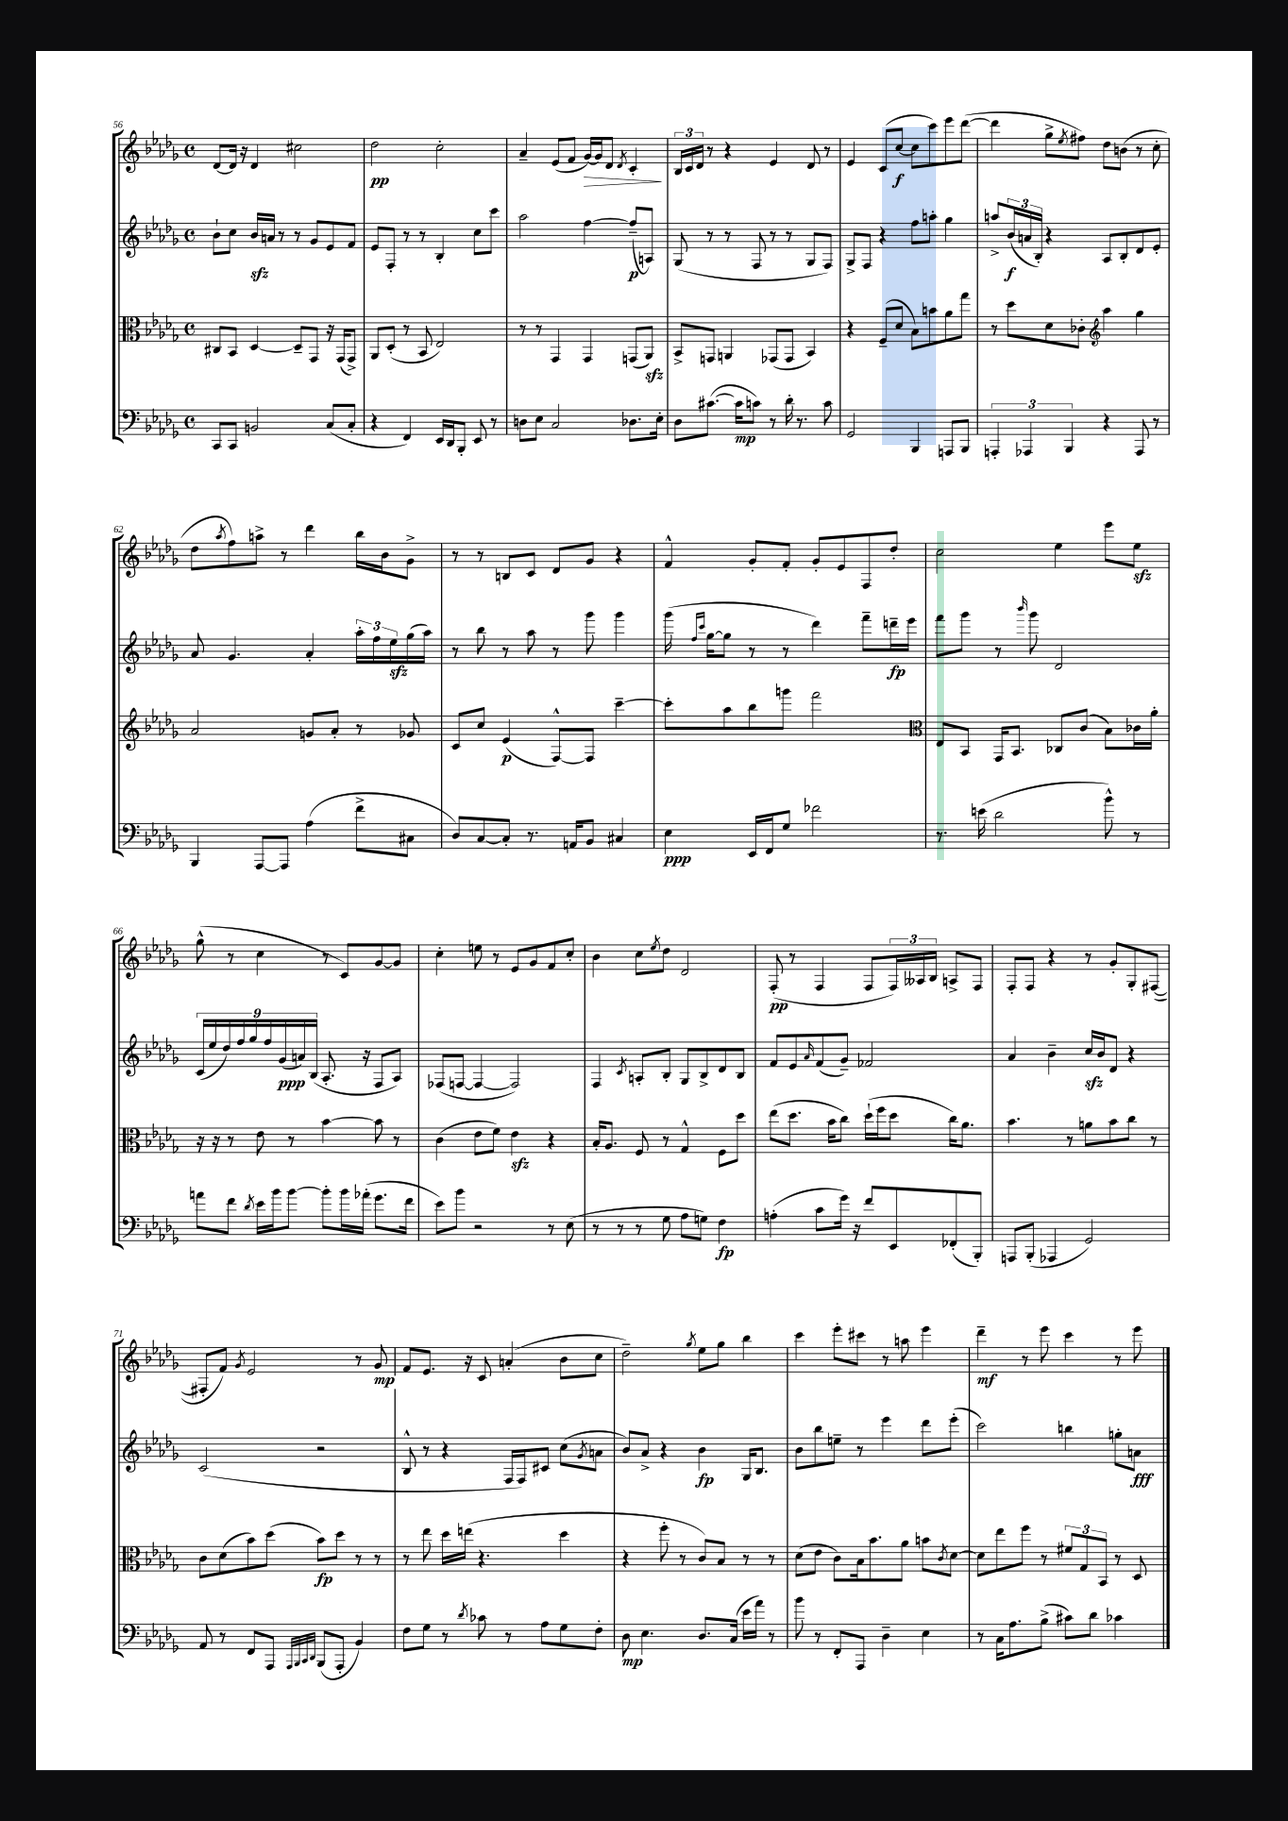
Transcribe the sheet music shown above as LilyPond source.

<<
\new StaffGroup <<
\new Staff = "s0" {
    \clef treble \key des \major \defaultTimeSignature \time 4/4
    des'8~ des'16 r16 des'4 cis''2 |
    des''2\pp c''2-. |
    aes'4-- ees'8( f'8 ges'16~\>) ges'16 des'8 \acciaccatura { des'8 } c'4-.\! |
    \tuplet 3/2 { bes16 c'16 des'16 } r8 r4 ees'4 des'8 r8 |
    ees'4 c'8( c''8~\f c''8 c'''8) ees'''8 des'''8~( |
    des'''4 ges''8-> \acciaccatura { ees''8 } fis''8) des''8 b'8( r8 c''8-. |
    des''8 \acciaccatura { aes''8 } f''8) a''8-> r8 des'''4 bes''16 bes'16 ges'8-> |
    r8 r8 b8 c'8 des'8 ges'8 r4 |
    f'4-^ ges'8-. f'8-. ges'8-. ees'8 f8 des''8-. |
    c''2 ees''4 ees'''8 ees''8\sfz |
    ges''8-^( r8 c''4 r8 c'8) ges'8~ ges'8 |
    c''4-. e''8 r8 ees'8 ges'8 f'8 c''8-. |
    bes'4 c''8 \acciaccatura { ees''8 } des''8 des'2 |
    f8-.\pp( r8 f4 f8 \tuplet 3/2 { f16) aeses16 bes16 } a8-> f8 |
    f8-. f8 r4 r8 ges'8-. ges8-. fis8~( |
    fis8-. f'8) \acciaccatura { ges'8 } ees'2 r8 ges'8\mp |
    f'8 ees'8. r16 c'8 a'4-.( bes'8 c''8 |
    des''2--) \acciaccatura { ges''8 } ees''8 ges''8 bes''4 |
    c'''4 ees'''8-. cis'''8 r8 a''8 ees'''4 |
    des'''4--\mf r8 ees'''8 c'''4 r8 ees'''8 \bar "|." |
}
\new Staff = "s1" {
    \clef treble \key des \major \defaultTimeSignature \time 4/4
    bes'8-! c''8 bes'16\sfz a'16 r8 r8 ges'8 ees'8 f'8 |
    ees'8 f8-. r8 r8 bes4-. c''8 c'''8 |
    aes''2 f''4~ f''8--\p( a8) |
    ges8( r8 r8 f8 r8 r8 ges8 f8) |
    ges8-> f8 r4 f''8 a''8-. ges''4 |
    a''8-> \tuplet 3/2 { bes'16\f( a'16 bes16-.) } r4 aes8 bes8-. des'8 ees'8-. |
    aes'8 ges'4. aes'4-. \tuplet 3/2 { aes''16-. f''16 ees''16\sfz } ges''16( aes''16) |
    r8 bes''8 r8 aes''8 r8 ges'''8 ges'''4 |
    ges'''16( \grace { f''16 c'''16 } ges''16~ ges''8 r8 r8 des'''4) f'''8-- d'''16--\fp ees'''16 |
    f'''8 ges'''8 r8 \grace { bes'''16 } ges'''8 des'2 |
    \tuplet 9/8 { c'16( ees''16 des''16) f''16 ges''16 f''16 ges'16\ppp( a'16) bes16( } aes8.-. r16 f8 aes8) |
    fes8( f8~ f4~ f2) |
    f4 \acciaccatura { c'8 } a8-. bes8-. ges8 bes8-> des'8 bes8 |
    f'8 ees'8 \grace { aes'16 } f'8( ges'8--) fes'2 |
    aes'4 bes'4-- c''16\sfz bes'16 des'8 r4 |
    c'2( r2 |
    bes8-^ r8 r4 f16 f16) cis'8 c''8( \acciaccatura { ges'8 } a'8 |
    bes'8) aes'8-> r4 bes'4\fp ges16 bes8. |
    bes'8 bes''8 e''8-- r8 ees'''4 des'''8 ees'''8-.( |
    c'''2) b''4 g''8-. a'8\fff \bar "|." |
}
\new Staff = "s2" {
    \clef alto \key des \major \defaultTimeSignature \time 4/4
    cis8 bes,8 des4~ des8-- ges,8 r16 ges,16( ges,8->) |
    aes,8 des8-.( r8 bes,8 ees2) |
    r8 r8 ges,4 ges,4 g,8( aes,8\sfz) |
    bes,8-> g,8 a,4 ges,8( ges,8 bes,4) |
    r4 f8--( des'8 bes8) b'8 aes'8 ges''8 |
    r8 des''8 des'8 ces'8-. \clef treble aes''4 ges''4 |
    aes'2 g'8 aes'8-. r8 ges'8 |
    c'8 c''8 ees'4\p( f8~-^) f8 c'''4~-- |
    c'''8-. aes''8 bes''8 g'''8 f'''2 |
    \clef alto ees8 bes,8 ges,16 bes,8. ces8 c'8( bes8) ces'16 aes'16-. |
    r16 r16 r8 ees'8 r8 bes'4~ bes'8 r8 |
    c'4( ees'8 f'8) ees'4\sfz r4 |
    bes16-. aes8. f8 r8 ges4-^ f8 des''8 |
    ees''8( des''8. bes'16 c''8) des''16-!( f''16 des''8 c''16) aes'8. |
    bes'4. r8 a'8 bes'8 c''8 r8 |
    c'8 des'8( bes'8) des''8( bes'8\fp) des''8 r8 r8 |
    r8 ees''8 des''16 e''16( r4. des''4 |
    r4 f''8-. r8 c'8) bes8 r8 r8 |
    des'8( ees'8 c'8) bes16 bes'8. aes'8 b'8 \acciaccatura { c'8 } des'8~ |
    des'8 ees''8 f''8 r8 \tuplet 3/2 { fis'8 ges8 bes,8 } r8 des8 \bar "|." |
}
\new Staff = "s3" {
    \clef bass \key des \major \defaultTimeSignature \time 4/4
    c,8 c,8 b,2 c8( c8-. |
    r4 f,4) ees,16 des,16 bes,,8-. ees,8 r8 |
    d8 ees8 c2 des8. ees16-. |
    des8 cis'8.~( cis'16\mp c'8) r8 des'16-. r8. c'8 |
    ges,2 bes,,4 a,,8 bes,,8 |
    \tuplet 3/2 { a,,4-. aes,,4 bes,,4 } r4 aes,,8 r8 |
    bes,,4 aes,,8~ aes,,8 aes4( f'8-> cis8 |
    des8) c8~ c8-. r8. a,16 bes,8 cis4 |
    ees4\ppp ees,16 f,16 ges8 fes'2 |
    r8. e'16( des'2 bes'8-^) r8 |
    a'8 f'8 \acciaccatura { des'8 } ees'16 bes'16 bes'8~ bes'8-. bes'16 aes'16-.( ges'8. f'16 |
    ees'8) bes'8 r2 r8 ees8( |
    r8 r8 r8 ges8 aes8 g8) f4\fp |
    a4-.( c'8 ges'16) r16 f'8 ees,8 fes,8-.( bes,,8-.) |
    a,,8 bes,,8-.( aes,,4 ges,2) |
    aes,8 r8 f,8 aes,,8 \grace { aes,,32 bes,,32 c,32 des,32 } bes,,8( aes,,8-. bes,4) |
    f8 ges8 r8 \acciaccatura { des'8 } ces'8 r8 aes8 ges8 f8-. |
    des8\mp ees4. des8. c16( ees'16 aes'16) r8 |
    bes'8 r8 f,8-. aes,,8 des4-- ees4 |
    r8 c16 aes8. bes8->( cis'8) des'8 ces'4 \bar "|." |
}
>>
>>
\layout { \context { \Score currentBarNumber = #56 } }
